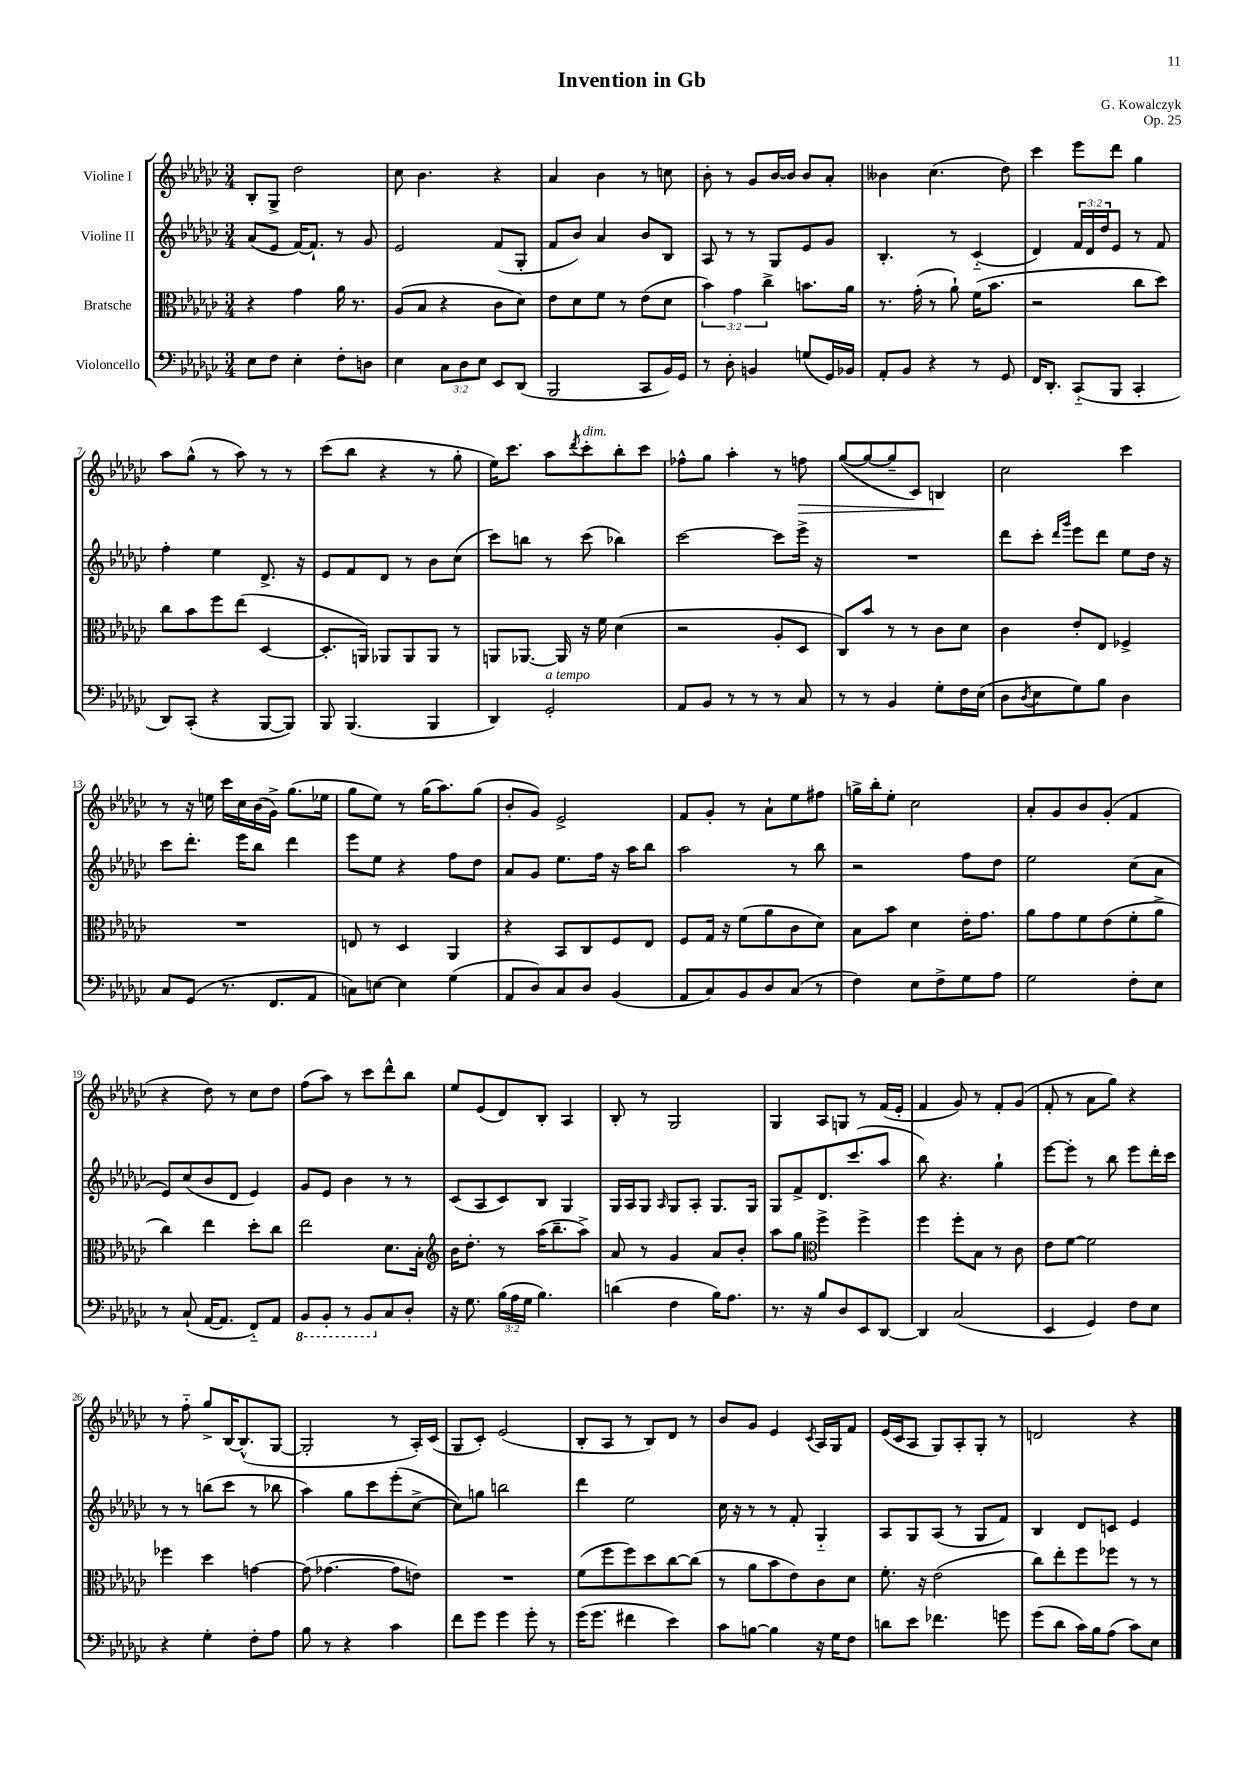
\header { title = "Invention in Gb" composer = "G. Kowalczyk" opus = "Op. 25" }
<<
\new StaffGroup <<
\new Staff = "s0" \with { instrumentName = "Violine I" } {
    \clef treble \key ges \major \numericTimeSignature \time 3/4
    bes8-. ges8-> des''2 |
    ces''8 bes'4. r4 |
    aes'4 bes'4 r8 c''8 |
    bes'8-. r8 ges'8 bes'16~ bes'16 bes'8 aes'8-. |
    beses'4 ces''4.( des''8) |
    ces'''4 ees'''8 des'''8 ges''4 |
    aes''8 ges''8-^( r8 aes''8) r8 r8 |
    ces'''8( bes''8 r4 r8 ges''8-. |
    ees''16) ces'''8. aes''8 \acciaccatura { des'''8 } ces'''8-.^\markup { \italic "dim." } bes''8-. ces'''8 |
    fes''8-^ ges''8 aes''4-. r8 f''8\> |
    ges''8~( ges''8~ ges''8-- ces'8) b4\! |
    ces''2 ces'''4 |
    r8 r16 e''16 ces'''16 ces''16 bes'16( ges'16->) ges''8.( ees''16 |
    ges''8 ees''8) r8 ges''16( aes''8.) ges''8( |
    bes'8-. ges'8) ees'2-> |
    f'8 ges'8-. r8 aes'8-! ees''8 fis''8 |
    g''16-> bes''16-. ees''8-. ces''2 |
    aes'8-. ges'8 bes'8 ges'8-.( f'4 |
    r4 des''8) r8 ces''8 des''8 |
    f''8( aes''8) r8 ces'''8 des'''8-^ bes''8 |
    ees''8 ees'8( des'8) bes8-. aes4 |
    bes8-. r8 ges2 |
    ges4 aes8 g8 r8 f'16( ees'16-. |
    f'4 ges'8) r8 f'8-. ges'8( |
    f'8-. r8 aes'8 ges''8) r4 |
    r8 f''8-_ ges''8-> bes16~ bes8.-^( ges8~ |
    ges2-. r8 aes16-.) ces'16( |
    ges8 ces'8-.) ees'2( |
    bes8-. aes8 r8 bes8) des'8 r8 |
    bes'8 ges'8 ees'4 \acciaccatura { ces'8 } aes16 ges16 f'8 |
    ees'16( ces'16 aes8 ges8) aes8-. ges8-. r8 |
    d'2 r4 \bar "|." |
}
\new Staff = "s1" \with { instrumentName = "Violine II" } {
    \clef treble \key ges \major \numericTimeSignature \time 3/4 \override Staff.TupletNumber.text = #tuplet-number::calc-fraction-text
    aes'8( ees'8 f'16~) f'8.-! r8 ges'8 |
    ees'2 f'8( ges8-. |
    f'8 bes'8) aes'4 bes'8 bes8 |
    aes8 r8 r8 ges8 ees'8 ges'8 |
    bes4.-. r8 ces'4-_( |
    des'4) \tuplet 3/2 { f'16 des'16 des''16 } ees'8 r8 f'8 |
    f''4-. ees''4 des'8.-> r16 |
    ees'8 f'8 des'8 r8 bes'8 ces''8( |
    ces'''8) b''8 r8 ces'''8( bes''4) |
    ces'''2~ ces'''8 ees'''16-> r16 |
    R2. |
    des'''8 ces'''8-. \grace { des'''16 ges'''16 } ees'''8 des'''8 ees''8 des''16 r16 |
    ces'''8 des'''8.-. ees'''16 bes''8 des'''4 |
    ees'''8 ees''8 r4 f''8 des''8 |
    aes'8 ges'8 ees''8. f''16 r16 aes''16 bes''8 |
    aes''2 r8 bes''8 |
    r2 f''8 des''8 |
    ees''2 ces''8( aes'8 |
    ees'8) ces''8( bes'8 des'8 ees'4) |
    ges'8 ees'8 bes'4 r8 r8 |
    ces'8( aes8 ces'8) bes8 ges4 |
    ges16 aes16 ges8 \grace { aes16 } ges8 aes8-. ges8. ges16 |
    ges8 f'8-> des'8. ces'''8.( aes''8 |
    bes''8) r4. ges''4-! |
    ees'''8~ ees'''8-. r8 bes''8 ees'''8 des'''16-. ces'''16 |
    r8 r8 b''8( ces'''8 r8 bes''8 |
    aes''4) ges''8 ces'''8 ees'''8-.( ces''8~-> |
    ces''8) g''8 b''2 |
    des'''4 ees''2 |
    ces''16 r16 r8 r8 f'8-. ges4-_ |
    aes8 ges8 aes8( r8 ges8 f'8) |
    bes4 des'8 c'8 ees'4 \bar "|." |
}
\new Staff = "s2" \with { instrumentName = "Bratsche" } {
    \clef alto \key ges \major \numericTimeSignature \time 3/4 \override Staff.TupletNumber.text = #tuplet-number::calc-fraction-text
    r4 ges'4 aes'16 r8. |
    aes8( bes8 r4 ces'8 des'8) |
    ees'8 des'8 f'8 r8 ees'8( des'8 |
    \tuplet 3/2 { bes'4) ges'4 ces''4-> } b'8. aes'16 |
    r8. ges'16-.( r8 aes'8-!) f'16( bes'8. |
    r2 ces''8 des''8) |
    ces''8 bes'8 f''8 ees''8( des4~ |
    des8.-. a,16) aes,8 aes,8 aes,8 r8 |
    a,8 aes,8.~ aes,16 r16 f'16 des'4( |
    r2 aes8-. des8 |
    ces8) bes'8 r8 r8 ces'8 des'8 |
    ces'4 ees'8-. ees8 fes4-> |
    R2. |
    e8 r8 des4 aes,4 |
    r4 bes,8 ces8 f8 ees8 |
    f8 ges16 r16 f'8( aes'8 ces'8 des'8) |
    bes8 bes'8 des'4 ees'16-. ges'8. |
    aes'8 ges'8 f'8 ees'8( f'8-. aes'8-> |
    ces''4) ees''4 des''8-. ces''8 |
    ees''2 des'8. bes16-. |
    \clef treble bes'16 des''8.-. r8 aes''16( bes''8.-- aes''8->) |
    aes'8 r8 ges'4 aes'8 bes'8-. |
    aes''8 ges''8 \clef alto f''4-> f''4-> |
    f''4 f''8-. bes8 r8 ces'8 |
    ees'8 f'8~ f'2 |
    fes''4 des''4 g'4~ |
    g'8( ges'4.~ ges'8 e'8) |
    R2. |
    f'8( f''8 f''8) des''8 ces''8~ ces''8( |
    r8 aes'8 bes'8 ees'8) ces'8 des'8 |
    f'8.-. r16 ees'2( |
    ces''8) ees''8-. f''8 fes''8 r8 r8 \bar "|." |
}
\new Staff = "s3" \with { instrumentName = "Violoncello" } {
    \clef bass \key ges \major \numericTimeSignature \time 3/4 \override Staff.TupletNumber.text = #tuplet-number::calc-fraction-text
    ees8 f8 ees4-. f8-. d8 |
    ees4 \tuplet 3/2 { ces8 des8 ees8 } ees,8 des,8( |
    bes,,2 ces,8 bes,16) ges,16 |
    r8 des8-. b,4 g8( ges,16) bes,16 |
    aes,8-. bes,8 r4 r8 ges,8 |
    f,16 des,8.-. ces,8-_( bes,,8 ces,4-. |
    des,8) ces,8-.( r4 bes,,8~ bes,,8) |
    bes,,8 bes,,4.( bes,,4 |
    des,4) ges,2-.^\markup { \italic "a tempo" } |
    aes,8 bes,8 r8 r8 r8 ces8 |
    r8 r8 bes,4 ges8-. f16 ees16( |
    des8 \acciaccatura { des8 } ees8 ges8) bes8 des4 |
    ces8 ges,8( r8. f,8. aes,8 |
    c8) e8~ e4 ges4( |
    aes,8 des8) ces8 des8 bes,4( |
    aes,8 ces8) bes,8 des8 ces8( r8 |
    f4) ees8 f8-> ges8 aes8 |
    ges2 f8-. ees8 |
    r8 ces8-!( aes,16~ aes,8. f,8-_) aes,8 |
    \ottava #-1 bes,,8 bes,,8-. r8 bes,,8 \ottava #0 ces8 des8-. |
    r16 ges8. \tuplet 3/2 { bes16( aes16 ges16 } bes4.) |
    d'4( f4 bes16) aes8. |
    r8. r16 bes8 des8 ees,8 des,8~ |
    des,4 ces2( |
    ees,4 ges,4) f8 ees8 |
    r4 ges4-. f8-. aes8 |
    bes8 r8 r4 ces'4 |
    f'8 ges'8 ges'4 ges'8-. r8 |
    ges'16( ges'8. fis'4 ees'4) |
    ces'8 b8~ b4 r16 ges16 f8 |
    d'8 ees'8 fes'4. g'8 |
    ges'8( des'8 ces'16) bes16 aes8( ces'8) ees8 \bar "|." |
}
>>
>>
